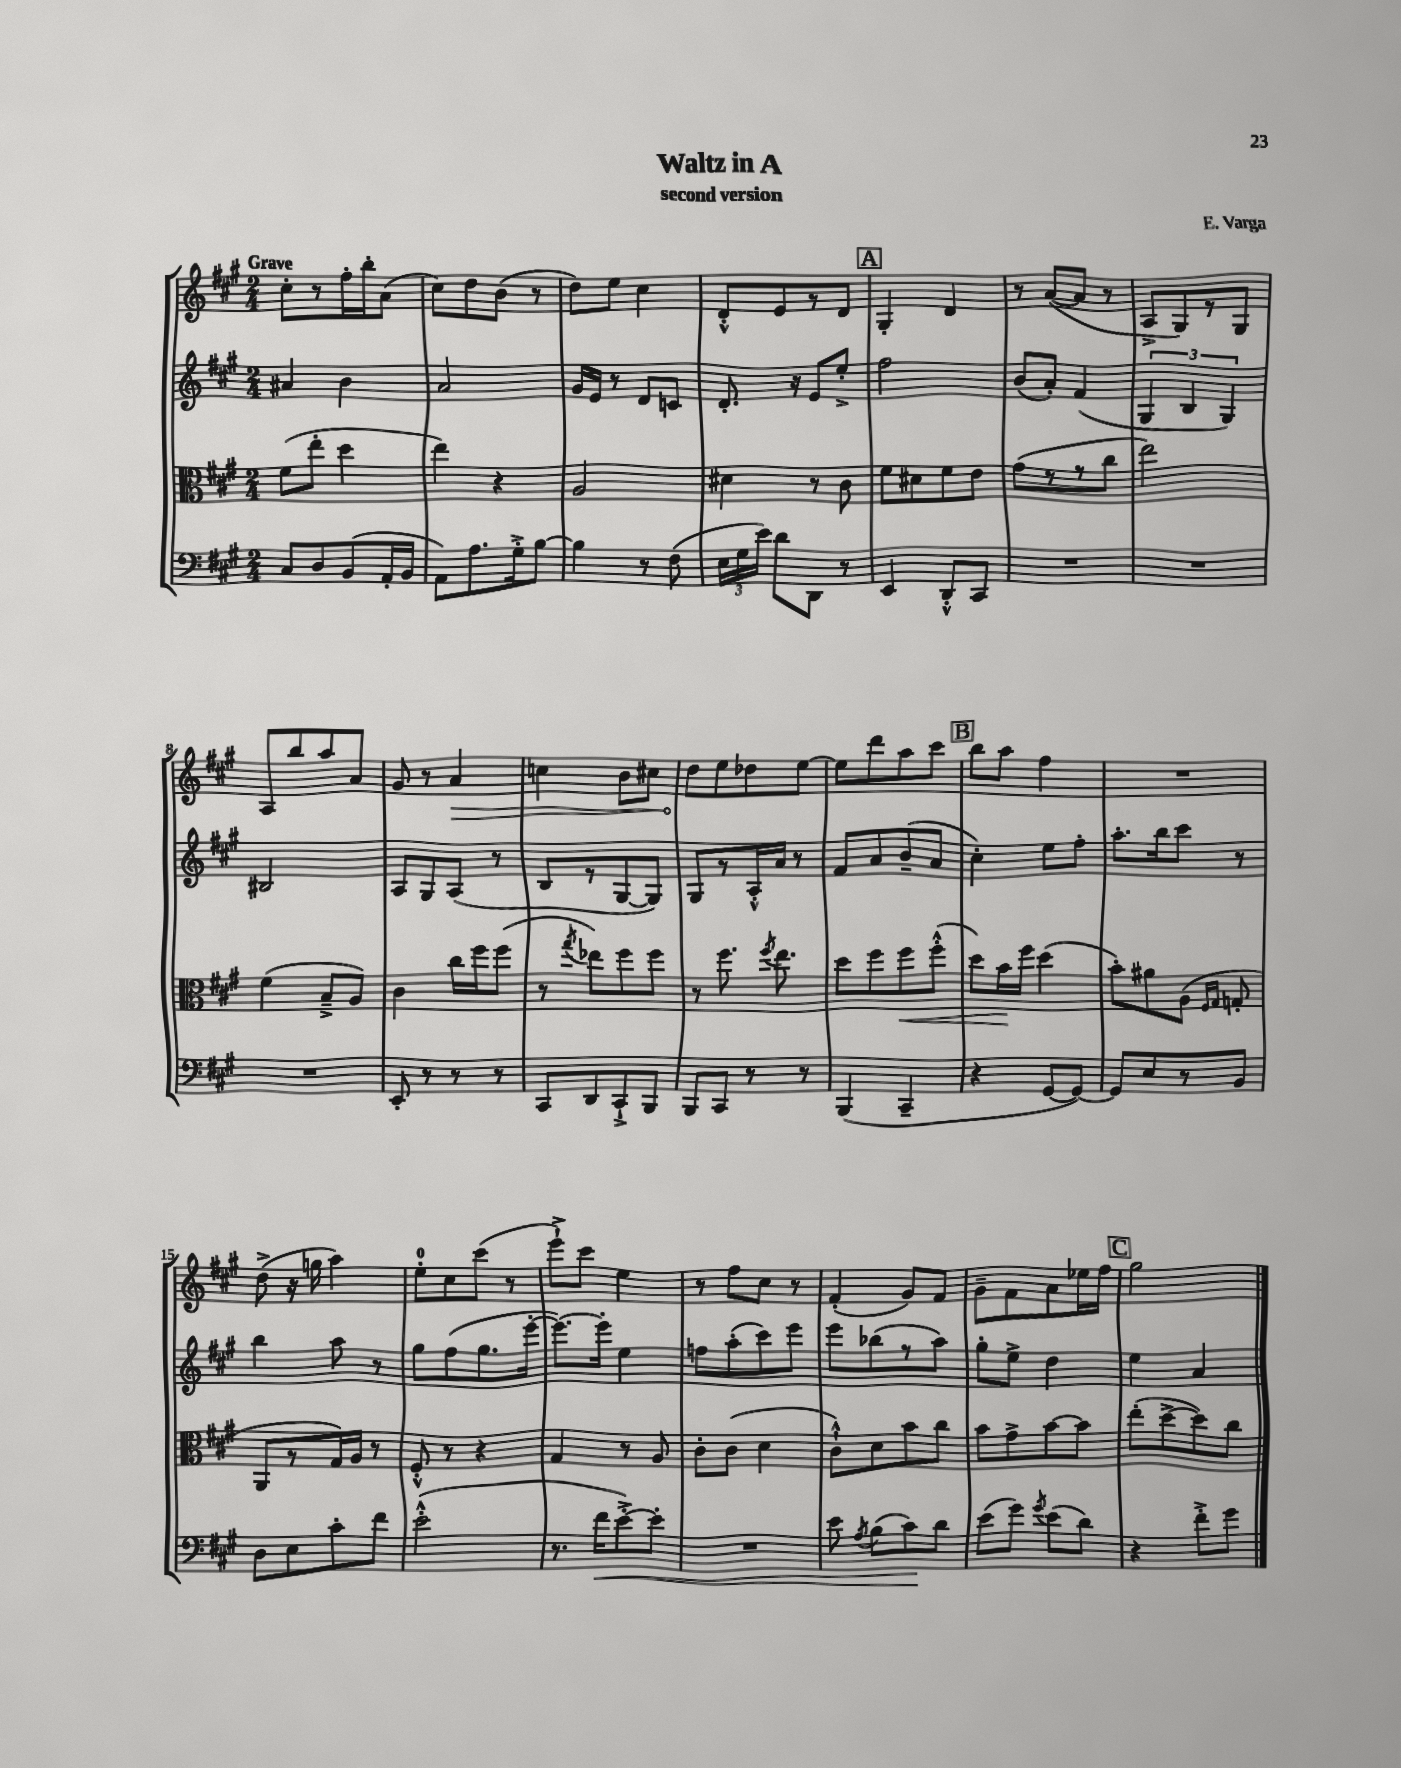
\header { title = "Waltz in A" composer = "E. Varga" subtitle = "second version" }
<<
\new StaffGroup <<
\new Staff = "s0" {
    \clef treble \key a \major \numericTimeSignature \time 2/4 \tempo "Grave"
    \autoBeamOff cis''8[-. r8 fis''16-. b''16-. a'8]( |
    cis''8[) d''8 b'8]( r8 |
    d''8[) e''8] cis''4 |
    d'8[-.-^ e'8 r8 d'8] |
    \mark \markup { \box "A" } gis4-. d'4 |
    r8 a'8[~( a'8] r8 |
    a8[-> gis8) r8 gis8] |
    a8[ b''8 a''8 a'8] |
    gis'8 r8 \once \override Hairpin.circled-tip = ##t a'4\> |
    c''4 b'8[ cis''8] |
    d''8[\! e''8 des''8 e''8]~ |
    e''8[ d'''8 a''8 cis'''8] |
    \mark \markup { \box "B" } b''8[ a''8] fis''4 |
    R2 |
    d''8->( r16 g''16 a''4) |
    e''8[-0-. cis''8 cis'''8]( r8 |
    e'''8[-!->) cis'''8] e''4 |
    r8 fis''8[ cis''8] r8 |
    fis'4-.( gis'8[) fis'8] |
    gis'8[-- fis'8 a'8 ees''16 fis''16] |
    \mark \markup { \box "C" } gis''2 \bar "|." |
}
\new Staff = "s1" {
    \clef treble \key a \major \numericTimeSignature \time 2/4
    \autoBeamOff ais'4 b'4 |
    a'2 |
    gis'16[ e'16] r8 d'8[ c'8] |
    d'8.-. r16 e'8[ e''8]-.-> |
    \mark \markup { \box "A" } fis''2 |
    b'8[( a'8]-.) fis'4( |
    \tuplet 3/2 { gis4 b4 gis4) } |
    bis2 |
    a8[ gis8 a8]( r8 |
    b8[ r8 gis8~ gis8]) |
    gis8[ r8 a16-.-^ a'16] r8 |
    fis'8[ a'8 b'8--( a'8] |
    \mark \markup { \box "B" } cis''4-.) e''8[ fis''8]-. |
    a''8.[-. b''16 cis'''8] r8 |
    b''4 a''8 r8 |
    gis''8[ fis''8( gis''8. e'''16]~-. |
    e'''8.[~) e'''16]-. e''4 |
    f''8[ a''8-.( cis'''8) e'''8] |
    e'''8[ bes''8( r8 a''8]) |
    gis''8[-. e''8]-> d''4 |
    \mark \markup { \box "C" } e''4 a'4 \bar "|." |
}
\new Staff = "s2" {
    \clef alto \key a \major \numericTimeSignature \time 2/4
    \autoBeamOff fis'8[( e''8]-. d''4 |
    e''4) r4 |
    a2 |
    dis'4 r8 cis'8 |
    \mark \markup { \box "A" } fis'8[ dis'8 fis'8 e'8] |
    gis'8[( r8 r8 cis''8] |
    e''2) |
    fis'4( b8[---> a8]) |
    cis'4 cis''16[ fis''16 fis''8]( |
    r8 \acciaccatura { gis''8 } ees''8[) fis''8 fis''8] |
    r8 fis''8. \acciaccatura { fis''8 } e''8. |
    d''8[ fis''8 fis''8\< fis''8]-.-^( |
    \mark \markup { \box "B" } d''8[) b'16\! fis''16] d''4( |
    b'8[-.) ais'8 a8]( \grace { fis16[ gis16] } g8-. |
    a,8[ r8 gis16) a16] r8 |
    fis8-.-^ r8 r4 |
    gis4 r8 a8 |
    cis'8[-. cis'8]( d'4 |
    cis'8[-!-^) d'8 b'8 cis''8] |
    b'8[ gis'8-> b'8~ b'8] |
    \mark \markup { \box "C" } e''8[-.( d''8~-> d''8) cis''8] \bar "|." |
}
\new Staff = "s3" {
    \clef bass \key a \major \numericTimeSignature \time 2/4
    \autoBeamOff cis8[ d8 b,8( a,16-. b,16] |
    a,8[) a8. gis16-.-> b8]~ |
    b4 r8 fis8( |
    \tuplet 3/2 { e16[ gis16 e'16]) } d'8[ d,8] r8 |
    \mark \markup { \box "A" } e,4 d,8[-.-^ cis,8] |
    R2 |
    R2 |
    R2 |
    e,8-. r8 r8 r8 |
    cis,8[ d,8 cis,8-!-> b,,8] |
    b,,8[ cis,8] r8 r8 |
    b,,4( cis,4-- |
    \mark \markup { \box "B" } r4 gis,8[~ gis,8]~) |
    gis,8[ e8 r8 b,8] |
    d8[ e8 cis'8-. fis'8] |
    e'2-.-^( |
    r8. fis'16[\< e'8~-.->) e'8]-. |
    R2 |
    e'8 \acciaccatura { a8 } b8[( cis'8\!) d'8] |
    e'8[( gis'8]) \acciaccatura { gis'8 } e'8[( d'8]) |
    \mark \markup { \box "C" } r4 fis'8[-.-> gis'8] \bar "|." |
}
>>
>>
